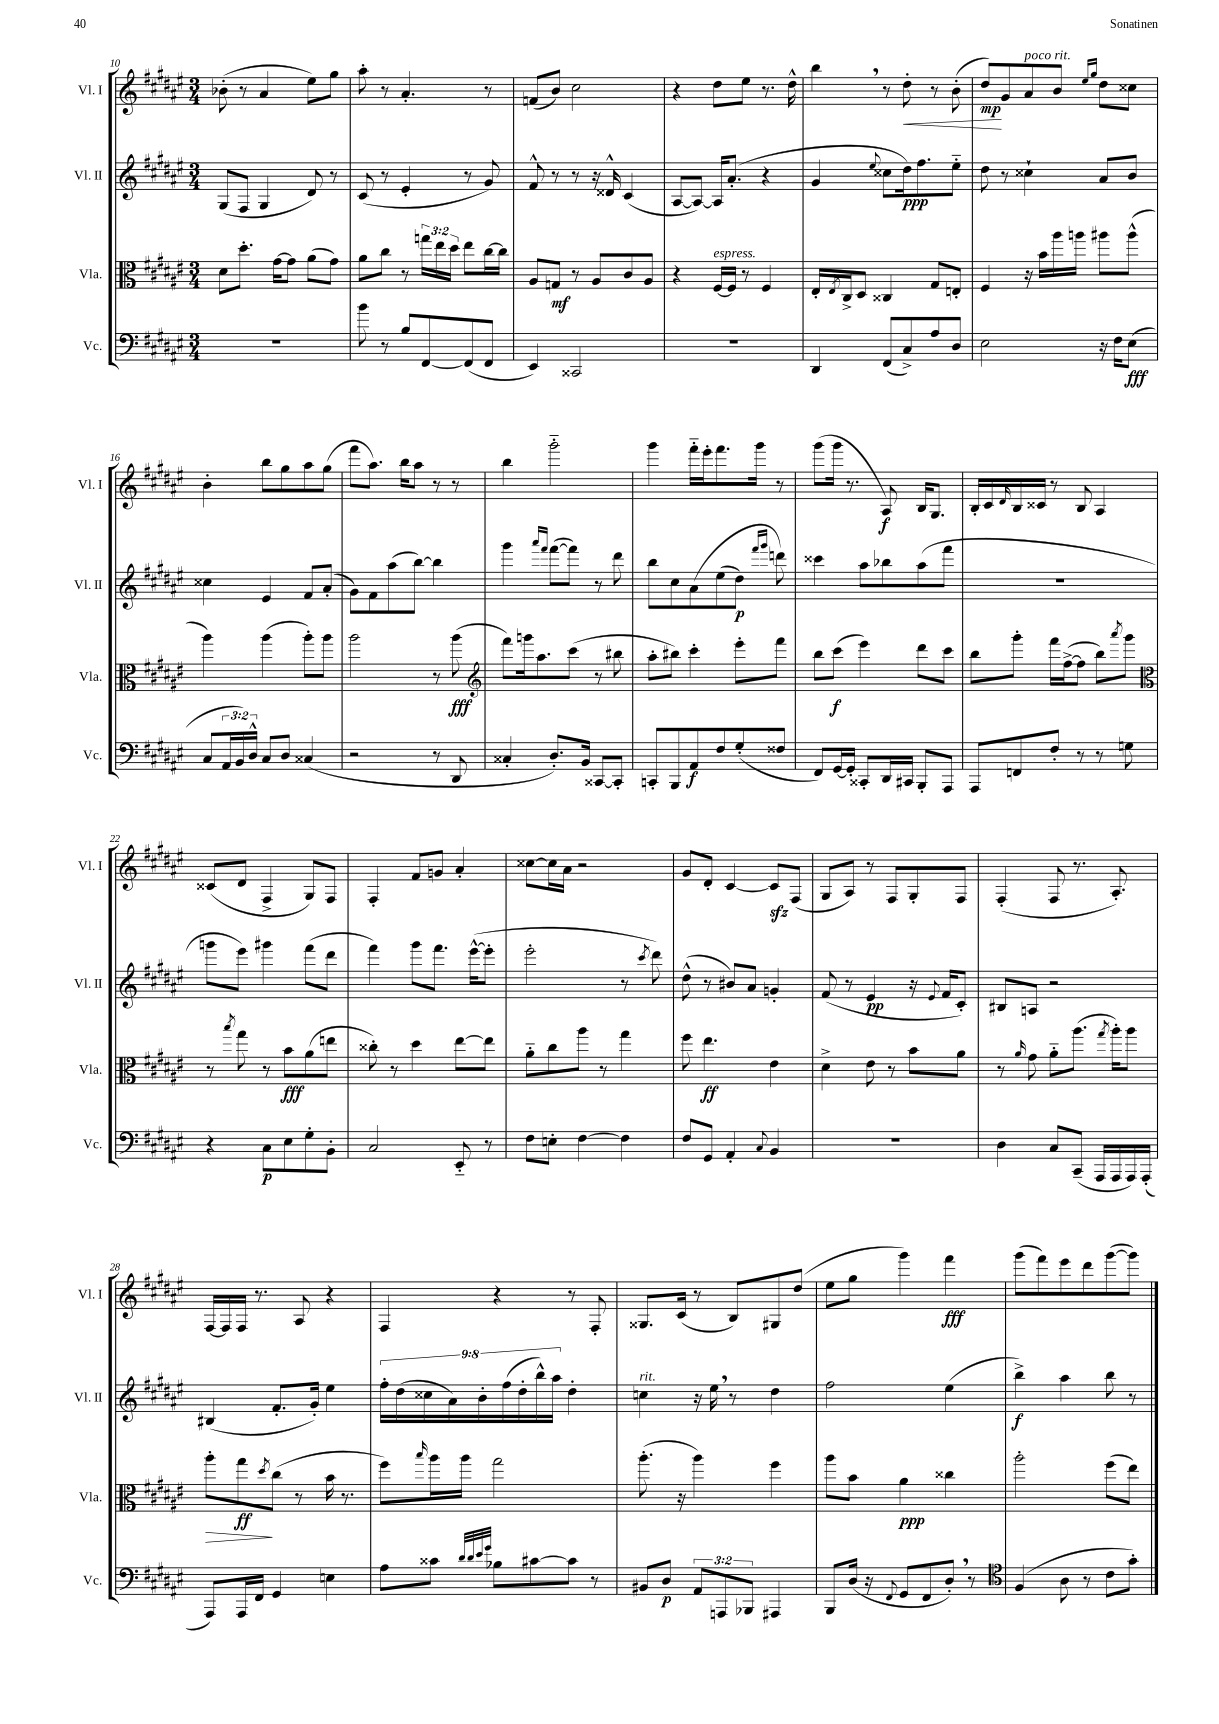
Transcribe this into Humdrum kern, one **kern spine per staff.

**kern	**dynam	**kern	**dynam	**kern	**dynam	**kern	**dynam
*part4	*part4	*part3	*part3	*part2	*part2	*part1	*part1
*staff4	*staff4	*staff3	*staff3	*staff2	*staff2	*staff1	*staff1
*I"Vc.	*	*I"Vla.	*	*I"Vl. II	*	*I"Vl. I	*
*I'Vc.	*	*I'Vla.	*	*I'Vl. II	*	*I'Vl. I	*
*clefF4	*	*clefC3	*	*clefG2	*	*clefG2	*
*k[f#c#g#d#a#e#]	*	*k[f#c#g#d#a#e#]	*	*k[f#c#g#d#a#e#]	*	*k[f#c#g#d#a#e#]	*
*M3/4	*	*M3/4	*	*M3/4	*	*M3/4	*
=10	=10	=10	=10	=10	=10	=10	=10
2.r	.	8d#\L	.	(8G#/L	.	(8b-X'\	.
.	.	8.dd#'\J	.	8F#/J	.	8r	.
.	.	.	.	4G#/	.	4a#/	.
.	.	[16g#\KL	.	.	.	.	.
.	.	8g#\J]	.	.	.	.	.
.	.	(8a#\L	.	8d#/)	.	8ee#\L)	.
.	.	8g#\J)	.	8r	.	8gg#\J	.
=11	=11	=11	=11	=11	=11	=11	=11
8b\	.	8a#\L	.	(8c#/	.	8aa#'\	.
8r	.	8cc#\J	.	8r	.	8r	.
8B/L	.	8r	.	4e#'/	.	4.a#'/	.
[8FF#/	.	24ggn\LL	.	.	.	.	.
.	.	24ee#\	.	.	.	.	.
.	.	24dd#\JJ	.	.	.	.	.
(8FF#/]	.	8ee#\L	.	8r	.	.	.
8FF#/J	.	[16cc#\L	.	8g#/)	.	8r	.
.	.	16cc#\JJ]	.	.	.	.	.
=12	=12	=12	=12	=12	=12	=12	=12
4EE#/)	.	8A#/L	.	8f#^^/	.	(8fn/L	.
.	.	8Gn/J	mf	8r	.	8b/J)	.
2CC##X/	.	8r	.	8r	.	2cc#\	.
.	.	8A#/L	.	16r	.	.	.
.	.	.	.	16d##X^^/	.	.	.
.	.	8c#/	.	(4c#/	.	.	.
.	.	8A#/J	.	.	.	.	.
=13	=13	=13	=13	=13	=13	=13	=13
2.r	.	4r	.	[8A#/L	.	4r	.
.	.	.	.	8A#/J_)	.	.	.
!	!	!LO:TX:a:i:t=espress.	!	!	!	!	!
.	.	[16F#/LL	.	16A#/KL]	.	8dd#\L	.
.	.	16F#/JJ]	.	(8.a#'/J	.	.	.
.	.	8r	.	.	.	8ee#\J	.
.	.	4F#/	.	4r	.	8.r	.
.	.	.	.	.	.	16dd#^^\	.
=14	=14	=14	=14	=14	=14	=14	=14
4DD#/	.	16E#'/LL	.	4g#/	.	4bb,\	.
.	.	8qE#/	.	.	.	.	.
.	.	16C#^/J	.	.	.	.	.
.	.	8D#/J	.	.	.	.	.
.	.	.	.	8qqee#/	.	.	.
(8FF#/L	.	4C##X/	.	8cc##X\L	.	8r	.
!	!	!	!	!	!	!	!LO:HP:b
8C#^/)	.	.	.	16dd#\k)	ppp	8dd#'\	<
.	.	.	.	8.ff#\	.	.	.
8A#/	.	8G#/L	.	.	.	8r	.
8D#/J	.	8En'/J	.	8ee#\J	.	(8b'\	.
=15	=15	=15	=15	=15	=15	=15	=15
2E#\	.	4F#/	.	8dd#\	.	8dd#/L)	mp
.	.	.	.	8r	.	8g#/	[
!	!	!	!	!	!	!LO:TX:a:i:t=poco rit.	!
.	.	16r	.	4cc##X`\	.	8a#/	.
.	.	16b\LL	.	.	.	.	.
.	.	16aa#\	.	.	.	8b/J	.
.	.	16aan\JJ	.	.	.	.	.
.	.	.	.	.	.	16qqee#/LL	.
.	.	.	.	.	.	16qqgg#/JJ	.
16r	.	8aa#X\L	.	8a#/L	.	8dd#\L	.
16F#\KL	.	.	.	.	.	.	.
(8E#\J	fff	(8aa#^^\J	.	8b/J	.	8cc##X\J	.
!!LO:LB:g=z
=16	=16	=16	=16	=16	=16	=16	=16
8C#/L	.	4aa#\)	.	4cc##X\	.	4b'\	.
24AA#/L	.	.	.	.	.	.	.
24BB/)	.	.	.	.	.	.	.
24D#^^/JJ	.	.	.	.	.	.	.
8C#/L	.	(4aa#\	.	4e#/	.	8bb\L	.
8D#/J	.	.	.	.	.	8gg#\	.
(4C##X/	.	8aa#'\L)	.	8f#/L	.	8aa#\	.
.	.	8aa#\J	.	(8a#'/J	.	(8gg#\J	.
=17	=17	=17	=17	=17	=17	=17	=17
2r	.	2aa#\	.	8g#\L)	.	8fff#\L	.
.	.	.	.	8f#\	.	8.aa#\J)	.
.	.	.	.	(8aa#\	.	.	.
.	.	.	.	.	.	16bb\KL	.
.	.	.	.	[8bb\J)	.	8aa#\J	.
8r	.	8r	.	4bb\]	.	8r	.
8DD#/	.	(8aa#\	fff	.	.	8r	.
=18	=18	=18	=18	=18	=18	=18	=18
*	*	*clefG2	*	*	*	*	*
4C##X'/	.	8fff#\L)	.	4ggg#\	.	4bb\	.
.	.	16gggn\k	.	.	.	.	.
.	.	8.aa#\	.	.	.	.	.
.	.	.	.	16qqaaa#/LL	.	.	.
.	.	.	.	16qqfff#/JJ	.	.	.
8.D#'/L)	.	.	.	([8fff#\L	.	2ggg#\	.
.	.	(8ccc#\J	.	8fff#\J])	.	.	.
16BB/Jk	.	.	.	.	.	.	.
[8CC##X/L	.	8r	.	8r	.	.	.
8CC##'/J]	.	8bb#X\	.	8ddd#\	.	.	.
=19	=19	=19	=19	=19	=19	=19	=19
8CCn'/L	.	8aa#'\L	.	8bb\L	.	4ggg#\	.
8BBB/	.	8bb#X\J)	.	8cc#\	.	.	.
8AA#/	f	4ccc#'\	.	(8a#\	.	16fff#\LL	.
.	.	.	.	.	.	16eee#'\J	.
8F#/	.	.	.	(8ee#\	.	8.fff#\	.
(8G#'/	.	8eee#'\L	.	8dd#\J)	p	.	.
.	.	.	.	.	.	16ggg#\Jk	.
.	.	.	.	16qqfff#/LL	.	.	.
.	.	.	.	16qqggg#/JJ	.	.	.
8F##X/J	.	8fff#\J	.	8dddn\)	.	8r	.
=20	=20	=20	=20	=20	=20	=20	=20
8FF#/L)	.	8bb\L	.	4ccc##X\	.	(8ggg#\L	.
[16GG#/L	.	(8ccc#\J	f	.	.	16ggg#\Jk	.
16GG#'/JJ]	.	.	.	.	.	8.r	.
8CC##X'/L	.	4eee#\)	.	8aa#\L	.	.	.
16DD#/L	.	.	.	8bb-X\	.	8A#/)	f
16CC#X/JJ	.	.	.	.	.	.	.
8BBB'/L	.	8ddd#\L	.	(8aa#\	.	16B/KL	.
.	.	.	.	.	.	8.G#/J	.
8AAA#/J	.	8ccc#\J	.	8fff#\J	.	.	.
=21	=21	=21	=21	=21	=21	=21	=21
8AAA#/L	.	8bb\L	.	2.r	.	16B'/LL	.
.	.	.	.	.	.	16c#/	.
.	.	.	.	.	.	16qqd#/	.
8FFn/	.	8ggg#'\J	.	.	.	16B/	.
.	.	.	.	.	.	16c##X/JJ	.
8F#'/J	.	16fff#\LL	.	.	.	8r	.
.	.	([16ff#^\J	.	.	.	.	.
8r	.	8ff#\J]	.	.	.	8B/	.
8r	.	8bb\L)	.	.	.	4A#/	.
.	.	8qaaa#/	.	.	.	.	.
8Gn\	.	8ggg#\J	.	.	.	.	.
!!LO:LB:g=z
=22	=22	=22	=22	=22	=22	=22	=22
*	*	*clefC3	*	*	*	*	*
4r	.	8r	.	8gggn\L	.	(8c##X/L	.
.	.	8qbb/	.	.	.	.	.
.	.	8gg#\	.	8eee#\J)	.	8d#/J	.
8C#\L	p	8r	.	4ggg#X\	.	4F#^/	.
8E#\	.	8b\L	fff	.	.	.	.
8G#'\	.	(8a#\	.	(8fff#\L	.	8G#/L)	.
8BB'\J	.	8een\J	.	8ddd#\J	.	8F#/J	.
=23	=23	=23	=23	=23	=23	=23	=23
2C#/	.	8cc##X'\)	.	4fff#\)	.	4F#'/	.
.	.	8r	.	.	.	.	.
.	.	4dd#\	.	8ggg#\L	.	8f#/L	.
.	.	.	.	8.fff#\J	.	8gn/J	.
8EE#/	.	[8ee#\L	.	.	.	4a#'/	.
.	.	.	.	([16eee#^^\KL	.	.	.
8r	.	8ee#\J]	.	8eee#'\J]	.	.	.
=24	=24	=24	=24	=24	=24	=24	=24
8F#\L	.	8a#\L	.	2eee#'\	.	[8cc##X\L	.
8En'\J	.	8cc#\	.	.	.	16cc##\L]	.
.	.	.	.	.	.	16a#\JJ	.
[4F#\	.	8aa#\J	.	.	.	2r	.
.	.	8r	.	.	.	.	.
4F#\]	.	4gg#\	.	8r	.	.	.
.	.	.	.	8qccc#/	.	.	.
.	.	.	.	8ddd#\)	.	.	.
=25	=25	=25	=25	=25	=25	=25	=25
8F#/L	.	8ff#\	.	(8dd#^^\	.	8g#/L	.
8GG#/J	.	4.ee#\	ff	8r	.	8d#'/J	.
4AA#'/	.	.	.	8b#X/L)	.	[4c#/	.
.	.	.	.	8a#/J	.	.	.
8qqC#/	.	.	.	.	.	.	.
4BB/	.	4e#\	.	4gn'/	.	8c#zz/L]	.
.	.	.	.	.	.	(8F#/J	.
=26	=26	=26	=26	=26	=26	=26	=26
2.r	.	4d#^\	.	(8f#/	.	8G#/L	.
.	.	.	.	8r	.	8A#/J)	.
.	.	8e#\	.	4e#/	pp	8r	.
.	.	8r	.	.	.	8F#/L	.
.	.	8b\L	.	16r	.	8G#'/	.
.	.	.	.	8qqe#/	.	.	.
.	.	.	.	16f#/KL	.	.	.
.	.	8a#\J	.	8c#'/J)	.	8F#/J	.
=27	=27	=27	=27	=27	=27	=27	=27
4D#\	.	8r	.	8B#X/L	.	(4F#'/	.
.	.	16qqa#/	.	.	.	.	.
.	.	8g#\	.	8An/J	.	.	.
8C#/L	.	8a#\L	.	2r	.	8F#/	.
(8CC#~/J	.	(8.aa#\J	.	.	.	8.r	.
16AAA#/LL	.	.	.	.	.	.	.
.	.	8qgg#/	.	.	.	.	.
16AAA#/	.	16aa#'\KL)	.	.	.	8.A#'/)	.
16AAA#/)	.	8aa#\J	.	.	.	.	.
(16AAA#'/JJ	.	.	.	.	.	.	.
!!LO:LB:g=z
=28	=28	=28	=28	=28	=28	=28	=28
!	!	!	!LO:HP:b	!	!	!	!
8AAA#/L)	.	8aa#'\L	>	(4B#X/	.	[16F#/LL	.
.	.	.	.	.	.	16F#/]	.
16AAA#/L	.	8gg#\	ff	.	.	16F#/JJ	.
16FF#/JJ	.	.	.	.	.	8.r	.
.	.	8qdd#/	.	.	.	.	.
4GG#/	.	(8cc#\J	]	8.f#'/L	.	.	.
.	.	8r	.	.	.	8A#/	.
.	.	.	.	16g#'/Jk)	.	.	.
4En\	.	16b\	.	4ee#\	.	4r	.
.	.	8.r	.	.	.	.	.
=29	=29	=29	=29	=29	=29	=29	=29
8A#\L	.	8ff#\L)	.	18ff#'\LL	.	4F#/	.
.	.	.	.	(18dd#\	.	.	.
.	.	.	.	18cc##X\	.	.	.
.	.	16qqbb/	.	.	.	.	.
8c##X\J	.	16aa#\L	.	.	.	.	.
.	.	.	.	18a#\)	.	.	.
.	.	16aa#\JJ	.	.	.	.	.
.	.	.	.	18b'\	.	.	.
32qqd#/LLL	.	.	.	.	.	.	.
32qqd#/	.	.	.	.	.	.	.
32qqe#/	.	.	.	.	.	.	.
32qqg#/JJJ	.	.	.	.	.	.	.
8B-X\L	.	2gg#\	.	.	.	4r	.
.	.	.	.	(18ff#\	.	.	.
.	.	.	.	18dd#'\	.	.	.
[8c#X\	.	.	.	.	.	.	.
.	.	.	.	18bb^^\)	.	.	.
.	.	.	.	18aa#\JJ	.	.	.
8c#\J]	.	.	.	4dd#'\	.	8r	.
8r	.	.	.	.	.	8F#'/	.
=30	=30	=30	=30	=30	=30	=30	=30
!	!	!	!	!LO:TX:a:i:t=rit.	!	!	!
8BB#X/L	.	(8.aa#'\	.	4ccn\	.	8.G##X/L	.
8D#/J	p	.	.	.	.	.	.
.	.	16r	.	.	.	(16c#/Jk	.
12AA#/L	.	4aa#\)	.	16r	.	8r	.
.	.	.	.	16ee#,\	.	.	.
12AAAn/	.	.	.	.	.	.	.
.	.	.	.	8r	.	8B/L)	.
12BBB-X/J	.	.	.	.	.	.	.
4AAA#X/	.	4ff#\	.	4dd#\	.	8G#X/	.
.	.	.	.	.	.	(8dd#/J	.
=31	=31	=31	=31	=31	=31	=31	=31
8BBB/L	.	8aa#\L	.	2ff#\	.	8ee#\L	.
(16D#/Jk	.	8b\J	.	.	.	8gg#\J	.
16r	.	.	.	.	.	.	.
8qqFF#/	.	.	.	.	.	.	.
8GG#/L	.	4a#\	ppp	.	.	4ggg#\)	.
8FF#/	.	.	.	.	.	.	.
8D#',/J)	.	4cc##X\	.	(4ee#\	.	4fff#\	fff
8r	.	.	.	.	.	.	.
=32	=32	=32	=32	=32	=32	=32	=32
*clefC4	*	*	*	*	*	*	*
(4F#/	.	2aa#'\	.	4bb^\)	f	(8ggg#\L	.
.	.	.	.	.	.	8fff#\)	.
8A#\	.	.	.	4aa#\	.	8eee#\	.
8r	.	.	.	.	.	8ddd#\	.
8c#\L	.	(8ff#\L	.	8bb\	.	([8ggg#\	.
8g#'\J)	.	8ee#\J)	.	8r	.	8ggg#\J])	.
==	==	==	==	==	==	==	==
*-	*-	*-	*-	*-	*-	*-	*-
